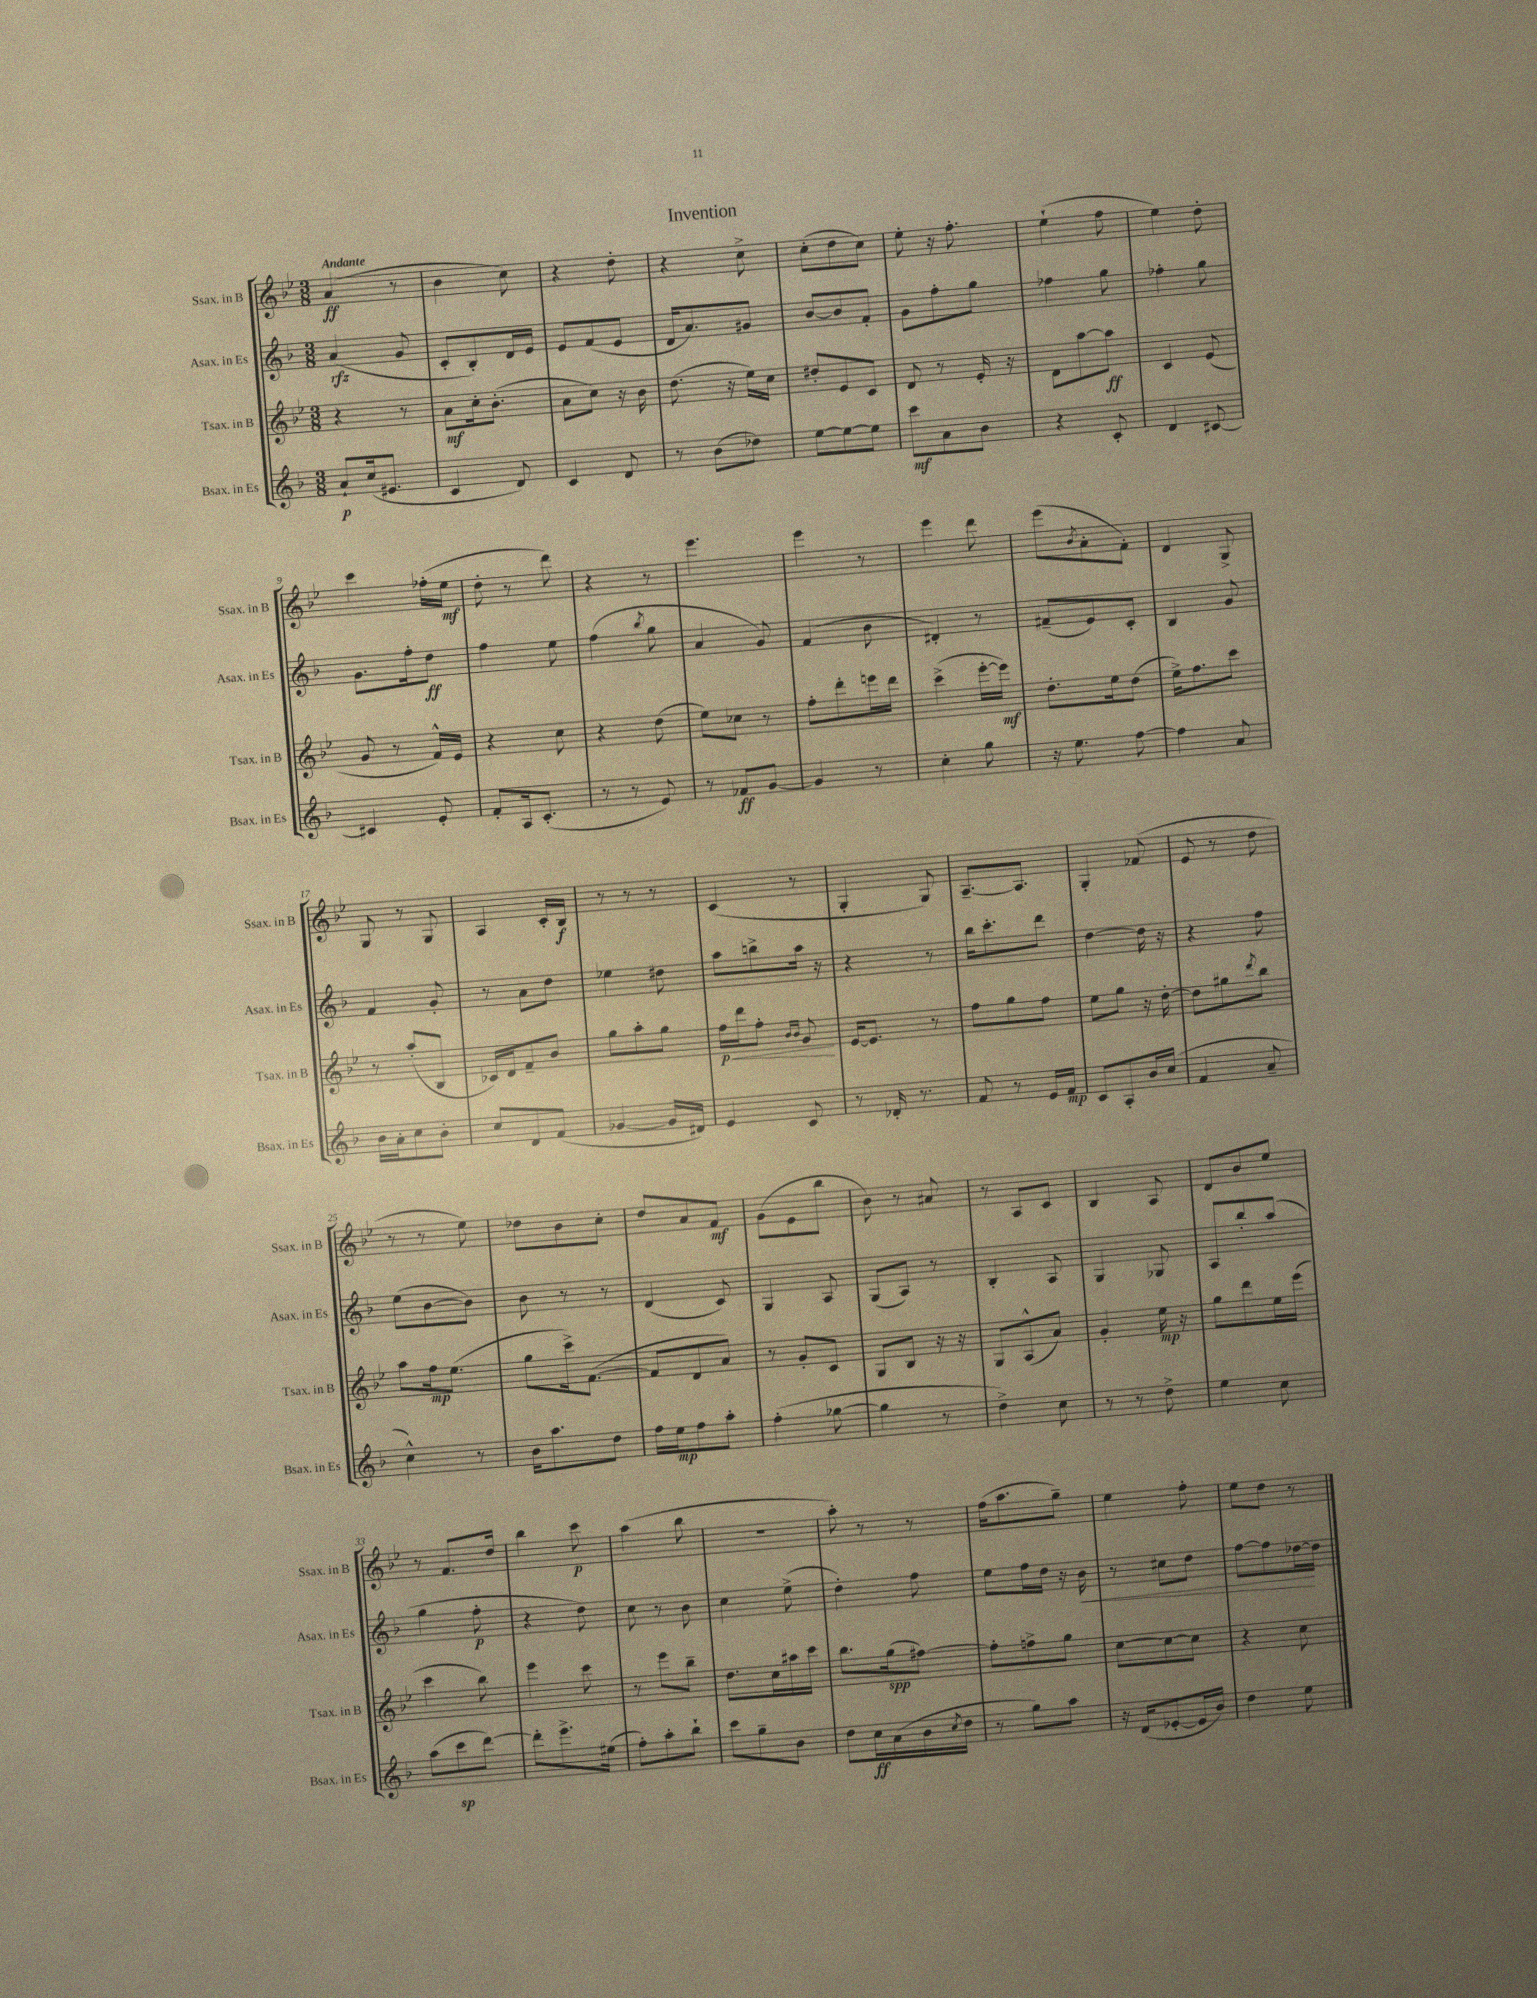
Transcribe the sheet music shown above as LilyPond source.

\header { title = "Invention" }
<<
\new StaffGroup <<
\new Staff = "s0" \with { instrumentName = "Ssax. in B" shortInstrumentName = "Ssax. in B" } {
    \clef treble \key bes \major \numericTimeSignature \time 3/8 \tempo "Andante"
    a'4\ff( r8 |
    bes'4 c''8) |
    r4 d''8-. |
    r4 c''8-> |
    c''8-.( d''8 c''8) |
    ees''8-. r16 f''8.-. |
    ees''4-!( f''8 |
    ees''4) d''8-. |
    c'''4 fes''16-.( ees''16\mf |
    d''8-. r8 d'''8) |
    r4 r8 |
    ees'''4. |
    ees'''4 r8 |
    ees'''4 d'''8 |
    ees'''8( \acciaccatura { bes'8 } a'8-. f'8-.) |
    d'4 g8-> |
    g8 r8 g8 |
    a4 c'16-. bes16\f |
    r8 r8 r8 |
    c'4( r8 |
    g4-. g8) |
    a8.~-- a8. |
    g4-. fes'8( |
    ees'8 r8 d''8 |
    r8 r8 ees''8) |
    des''8 bes'8 c''8-. |
    d''8 a'8 f'8\mf |
    g'8( ees'8 bes''8 |
    bes'8) r8 ais'8 |
    r8 a8 c'8 |
    bes4 a8 |
    d'8 bes'8 ees''8 |
    r8 f'8. d''16 |
    bes''4 c'''8\p |
    a''4( bes''8 |
    R4. |
    a''8-.) r8 r8 |
    f''16( a''8. g''8--) |
    ees''4 f''8-. |
    ees''8 d''8 r8 \bar "|." |
}
\new Staff = "s1" \with { instrumentName = "Asax. in Es" shortInstrumentName = "Asax. in Es" } {
    \clef treble \key f \major \numericTimeSignature \time 3/8
    a'4\rfz( g'8 |
    c'8-. bes8-.) d'16 e'16 |
    e'8 f'8( e'8 |
    d'16 a'8.) gis'8 |
    bes'8~ bes'8 f'8-. |
    g'8 f''8-. g''8 |
    fes''4 g''8 |
    fes''4-. g''8 |
    g'8. f''16-. d''8\ff |
    f''4 e''8 |
    f''4( \acciaccatura { bes''8 } g''8 |
    a'4 g'8) |
    f'4( bes'8 |
    dis'4-.) r8 |
    fis'8--( e'8) c'8-. |
    bes4 g'8 |
    f'4 g'8-. |
    r8 a'8 d''8 |
    ees''4 dis''8 |
    a''8 b''8-> a''16 r16 |
    r4 r8 |
    bes''16 c'''8.-. d'''8 |
    d''4~ d''16 r16 |
    r4 f''8 |
    e''8( bes'8~ bes'8) |
    bes'8 r8 r8 |
    d'4( c'8) |
    g4 a8 |
    g8( a8) r8 |
    bes4-. a8 |
    g4 ges8 |
    a8 bes''8-. a''8( |
    g''4 f''8-.\p |
    r4 d''8) |
    c''8 r8 bes'8 |
    c''4 e''8->( |
    d''4-.) f''8 |
    e''8 f''16 d''16 r16 bes'16\< |
    r8 cis''8 d''8 |
    f''8~ f''8 des''16~\! des''16 \bar "|." |
}
\new Staff = "s2" \with { instrumentName = "Tsax. in B" shortInstrumentName = "Tsax. in B" } {
    \clef treble \key bes \major \numericTimeSignature \time 3/8
    r4 r8 |
    a'8\mf c''16-. bes'8.-.( |
    a'8 c''8) r16 bes'16 |
    d''8.( r16 ees''16) c''16 |
    dis''8-. ees'8 c'8 |
    d'8 r8 ees'16-. r16 |
    d'8 a''8~ a''8\ff |
    c'4 ees'8( |
    g'8 r8 f'16-^) ees'16 |
    r4 c''8 |
    r4 d''8( |
    ees''8) ces''8 r8 |
    f''8-. d'''8-. e'''16 d'''16 |
    c'''4->( ees'''16~-. ees'''16\mf) |
    d''8.-. ees''16 d''8( |
    ees''16->) f''8. c'''8 |
    r8 a''8-.( bes8 |
    ces'16) d'16 f'8-- bes'8 |
    g''8 a''8-. g''8 |
    f''16\p\< d'''16 f''8-. \grace { bes'16 bes'16 } g'8\! |
    ees'16~ ees'8. r8 |
    f''8 g''8 f''8 |
    ees''8 g''8 r16 d''16~-. |
    d''8 gis''8 \acciaccatura { d'''8 } bes''8 |
    a''8 f''16\mp ees''8.( |
    g''8 c'''16->) f'8.~( |
    f'8 d'8 a'8) |
    r8 g'8-. c'8 |
    g8 bes8 r16 r16 |
    g8 a8-^( a'8) |
    g'4-. ees''16\mp r16 |
    g''8 d'''8 ees''16 ees'''16( |
    c'''4 bes''8) |
    ees'''4 c'''8 |
    r8 ees'''8 bes''8-- |
    d''8. c''16 ais''16 c'''16 |
    bes''8. g''16\spp( fis''8~) |
    fis''8-. f''8-> g''8 |
    c''8~ c''8~ c''8 |
    r4 c''8 \bar "|." |
}
\new Staff = "s3" \with { instrumentName = "Bsax. in Es" shortInstrumentName = "Bsax. in Es" } {
    \clef treble \key f \major \numericTimeSignature \time 3/8
    a'8-!\p c''16( eis'8. |
    c'4 d'8) |
    c'4 d'8 |
    r8 bes'8( des''8) |
    e''8~ e''8~ e''8 |
    c'''8\mf a'8 bes'8 |
    r4 c'8-. |
    d'4 cis'8~ |
    cis'4 e'8-. |
    f'8-. a16 c'8.-.( |
    r8 r8 e'8) |
    r8 fes'8\ff g'8~ |
    g'4 r8 |
    c''4-. g''8 |
    r16 e''8. f''8~ |
    f''4 a'8 |
    bes'16 a'16-. c''8 bes'8-. |
    c''8 d'8 f'8( |
    ges'4~ ges'16 dis'16) |
    e'4 c'8 |
    r8 des'16-. r8. |
    f'8 r8 e'16 f'16\mp |
    c'8 a8-. bes'16 c''16( |
    f'4 a'8-- |
    c''4-^) r8 |
    bes'16 a''8. d''8 |
    f''16 e''16\mp f''8 a''8-. |
    f''4-.( ges''8~ |
    ges''4 r8 |
    d''4->) c''8 |
    r8 r8 d''8-> |
    e''4 c''8 |
    a''8( c'''8\sp d'''8~) |
    d'''8-. e'''8.-> eis''16( |
    f''8-.) a''8-. bes''8-! |
    c'''8 g''8-- bes'8 |
    d''8 c''16\ff a'16( bes'16 \acciaccatura { c''8 } d''16 |
    r8 g''8) a''8 |
    r16 d'16( ees'8~-. ees'16 bes'16) |
    d''4 e''8 \bar "|." |
}
>>
>>
